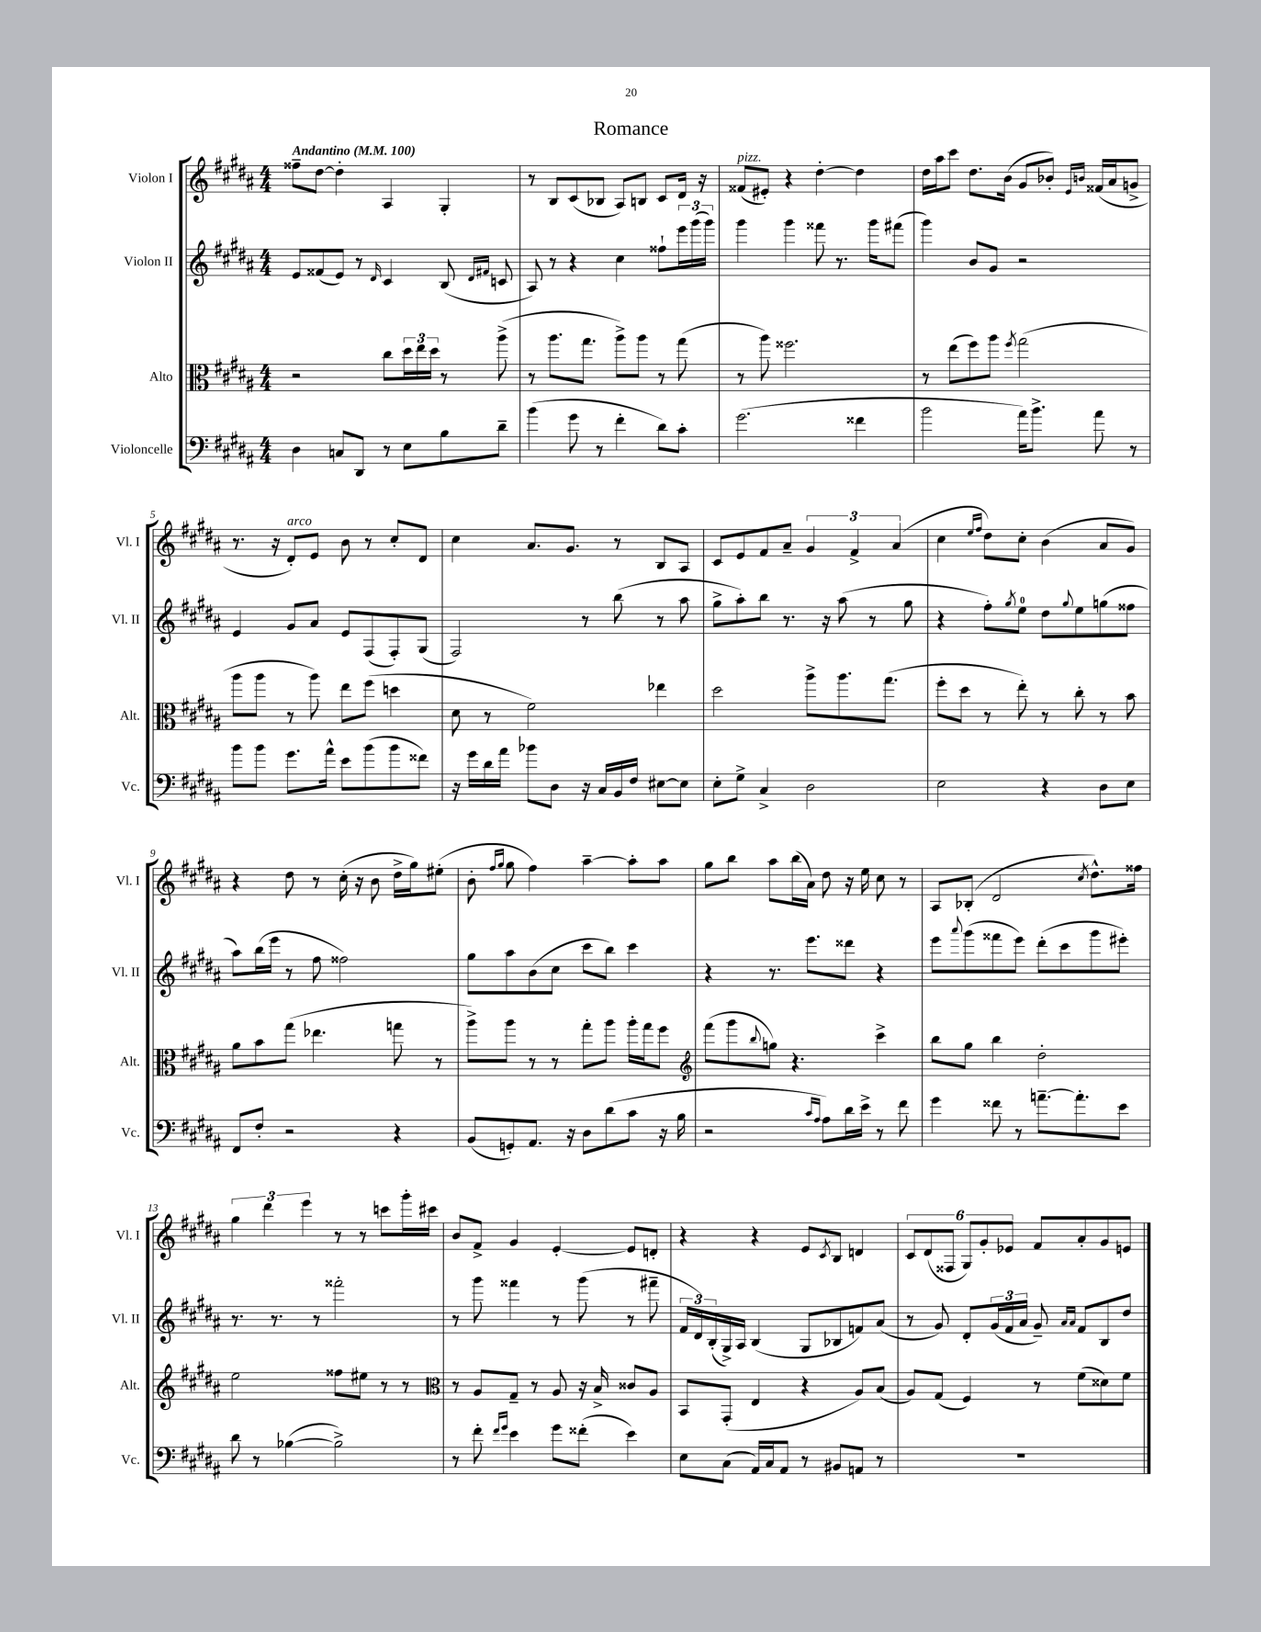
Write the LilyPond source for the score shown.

\header { title = "Romance" }
<<
\new StaffGroup <<
\new Staff = "s0" \with { instrumentName = "Violon I" shortInstrumentName = "Vl. I" } {
    \clef treble \key b \major \numericTimeSignature \time 4/4 \tempo "Andantino" 4 = 100
    fisis''8-- dis''8~ dis''4-. ais4 gis4-. |
    r8 b8 cis'8( bes8 ais8) b8 cis'8 dis'16 r16 |
    fisis'8^\markup { \italic "pizz." }( eis'8-.) r4 dis''4~-. dis''4 |
    dis''16 ais''16 cis'''8 dis''8. b'16( gis'8 bes'8-.) \grace { e'16 b'16 } fisis'16( ais'16 g'8-> |
    r8. r16 dis'8-.^\markup { \italic "arco" }) e'8 b'8 r8 cis''8-. dis'8 |
    cis''4 ais'8. gis'8. r8 b8 ais8 |
    cis'8 e'8 fis'8 ais'8-- \tuplet 3/2 { gis'4 fis'4-> ais'4( } |
    cis''4 \grace { e''16 fis''16 } dis''8) cis''8-. b'4( ais'8 gis'8) |
    r4 dis''8 r8 cis''16-.( r16 b'8 dis''16-> gis''16) eis''8-.( |
    b'8-. \grace { fis''16 gis''16 } gis''8 fis''4) ais''4~-- ais''8-. ais''8 |
    gis''8 b''8 ais''8 b''16( ais'16) dis''8 r16 e''16 cis''8 r8 |
    ais8 bes8-.( dis'2 \acciaccatura { cis''8 } dis''8.-^) fisis''16 |
    \tuplet 3/2 { gis''4 dis'''4 e'''4 } r8 r8 c'''8 gis'''16-. cis'''16 |
    b'8 fis'8-> gis'4 e'4~-. e'8 d'8-. |
    r4 r4 e'8 \acciaccatura { cis'8 } b8 d'4 |
    \tuplet 6/4 { cis'8 dis'8( fisis8 gis8) gis'8-. ees'8 } fis'8 ais'8-. gis'8 e'8 \bar "|." |
}
\new Staff = "s1" \with { instrumentName = "Violon II" shortInstrumentName = "Vl. II" } {
    \clef treble \key b \major \numericTimeSignature \time 4/4
    e'8 fisis'8( e'8) r8 \grace { dis'16 } cis'4 b8( \grace { dis'16 fis'16 } c'8 |
    ais8) r8 r4 cis''4 fisis''8-! \tuplet 3/2 { e'''16 gis'''16( gis'''16) } |
    gis'''4 gis'''4 fisis'''8 r8. gis'''16 fis'''8( |
    gis'''4) b'8 gis'8 r2 |
    e'4 gis'8 ais'8 e'8 fis8( fis8-.) gis8( |
    fis2) r8 b''8( r8 ais''8 |
    gis''8-> ais''8-.) b''8 r8. r16 ais''8( r8 gis''8 |
    r4 fis''8-.) \acciaccatura { gis''8 } e''8-0 dis''8 \appoggiatura { gis''8 } e''8 g''8( fisis''8 |
    ais''8) b''16( e'''16 r8 fis''8 fisis''2) |
    gis''8 ais''8 b'8( cis''8 cis'''8 b''8) cis'''4 |
    r4 r8. e'''8. disis'''8 r4 |
    e'''8 \appoggiatura { ais'''8 } gis'''8( fisis'''8 e'''8) dis'''8-.( cis'''8 gis'''8 eis'''8-.) |
    r8. r8. r8 fisis'''2-. |
    r8 gis'''8 fisis'''4 r8 gis'''8( r8 fis'''8-- |
    \tuplet 3/2 { fis'16 dis'16) b16-.( } gis16->) ais16 b4( gis8 bes8 f'8) ais'8( |
    r8 gis'8) dis'8-. \tuplet 3/2 { gis'16( fis'16 ais'16 } gis'8--) \grace { ais'16 ais'16 } fis'8 b8 dis''8 \bar "|." |
}
\new Staff = "s2" \with { instrumentName = "Alto" shortInstrumentName = "Alt." } {
    \clef alto \key b \major \numericTimeSignature \time 4/4
    r2 cis''8 \tuplet 3/2 { dis''16 e''16 dis''16 } r8 ais''8->( |
    r8 ais''8. gis''8. ais''8->) ais''8 r8 gis''8( |
    r8 ais''8) fisis''2. |
    r8 e''8( fis''8) ais''8 \acciaccatura { fis''8 } gis''2( |
    ais''8 ais''8 r8 ais''8) e''8 fis''8( d''4 |
    dis'8 r8 fis'2) ees''4 |
    dis''2 ais''8-> ais''8. gis''8.( |
    fis''8-. dis''8 r8 e''8-.) r8 cis''8-. r8 b'8 |
    ais'8 b'8 gis''8( ees''4. g''8 r8 |
    ais''8->) ais''8 r8 r8 gis''8-. ais''8 ais''16-. gis''16 fis''8 |
    \clef treble fis'''8( gis'''8 \appoggiatura { b''8 } g''8) r4. cis'''4-> |
    b''8 gis''8 b''4 dis''2-. |
    e''2 fisis''8 eis''8 r8 r8 |
    \clef alto r8 ais8 gis8-- r8 ais8 r16 b16-> cisis'8 ais8 |
    b,8 gis,8-.( e4 r4 ais8) b8( |
    ais8) gis8( fis4) r8 fis'8( disis'8) fis'8 \bar "|." |
}
\new Staff = "s3" \with { instrumentName = "Violoncelle" shortInstrumentName = "Vc." } {
    \clef bass \key b \major \numericTimeSignature \time 4/4
    dis4 c8 dis,8 r8 e8 b8 dis'8-- |
    b'4( gis'8 r8 fis'4-. dis'8) cis'8-. |
    gis'2.( fisis'4 |
    b'2 ais'16) b'8.-> ais'8 r8 |
    b'8 b'8 gis'8. ais'16-^ e'8 b'8( b'8 fisis'8) |
    r16 gis'16 dis'16 ais'16 bes'8 dis8 r16 cis16 b,16 fis16 eis8~ eis8 |
    e8-. gis8-> cis4-> dis2 |
    e2 r4 dis8 e8 |
    fis,8 fis8-. r2 r4 |
    b,8( g,8-.) ais,8. r16 dis8 dis'8( cis'8 r16 b16 |
    r2 \grace { cis'16 ais16 } ais8) dis'16 e'16-> r8 fis'8 |
    gis'4 fisis'8 r8 a'8.~-- a'8.-. e'8 |
    dis'8 r8 bes4~( bes2->) |
    r8 fis'8-. \grace { fis'16 gis'16 } e'4 gis'8 fisis'8-.( e'4) |
    e8 cis8( ais,16) cis16 ais,8 r8 bis,8 a,8 r8 |
    R1 \bar "|." |
}
>>
>>
